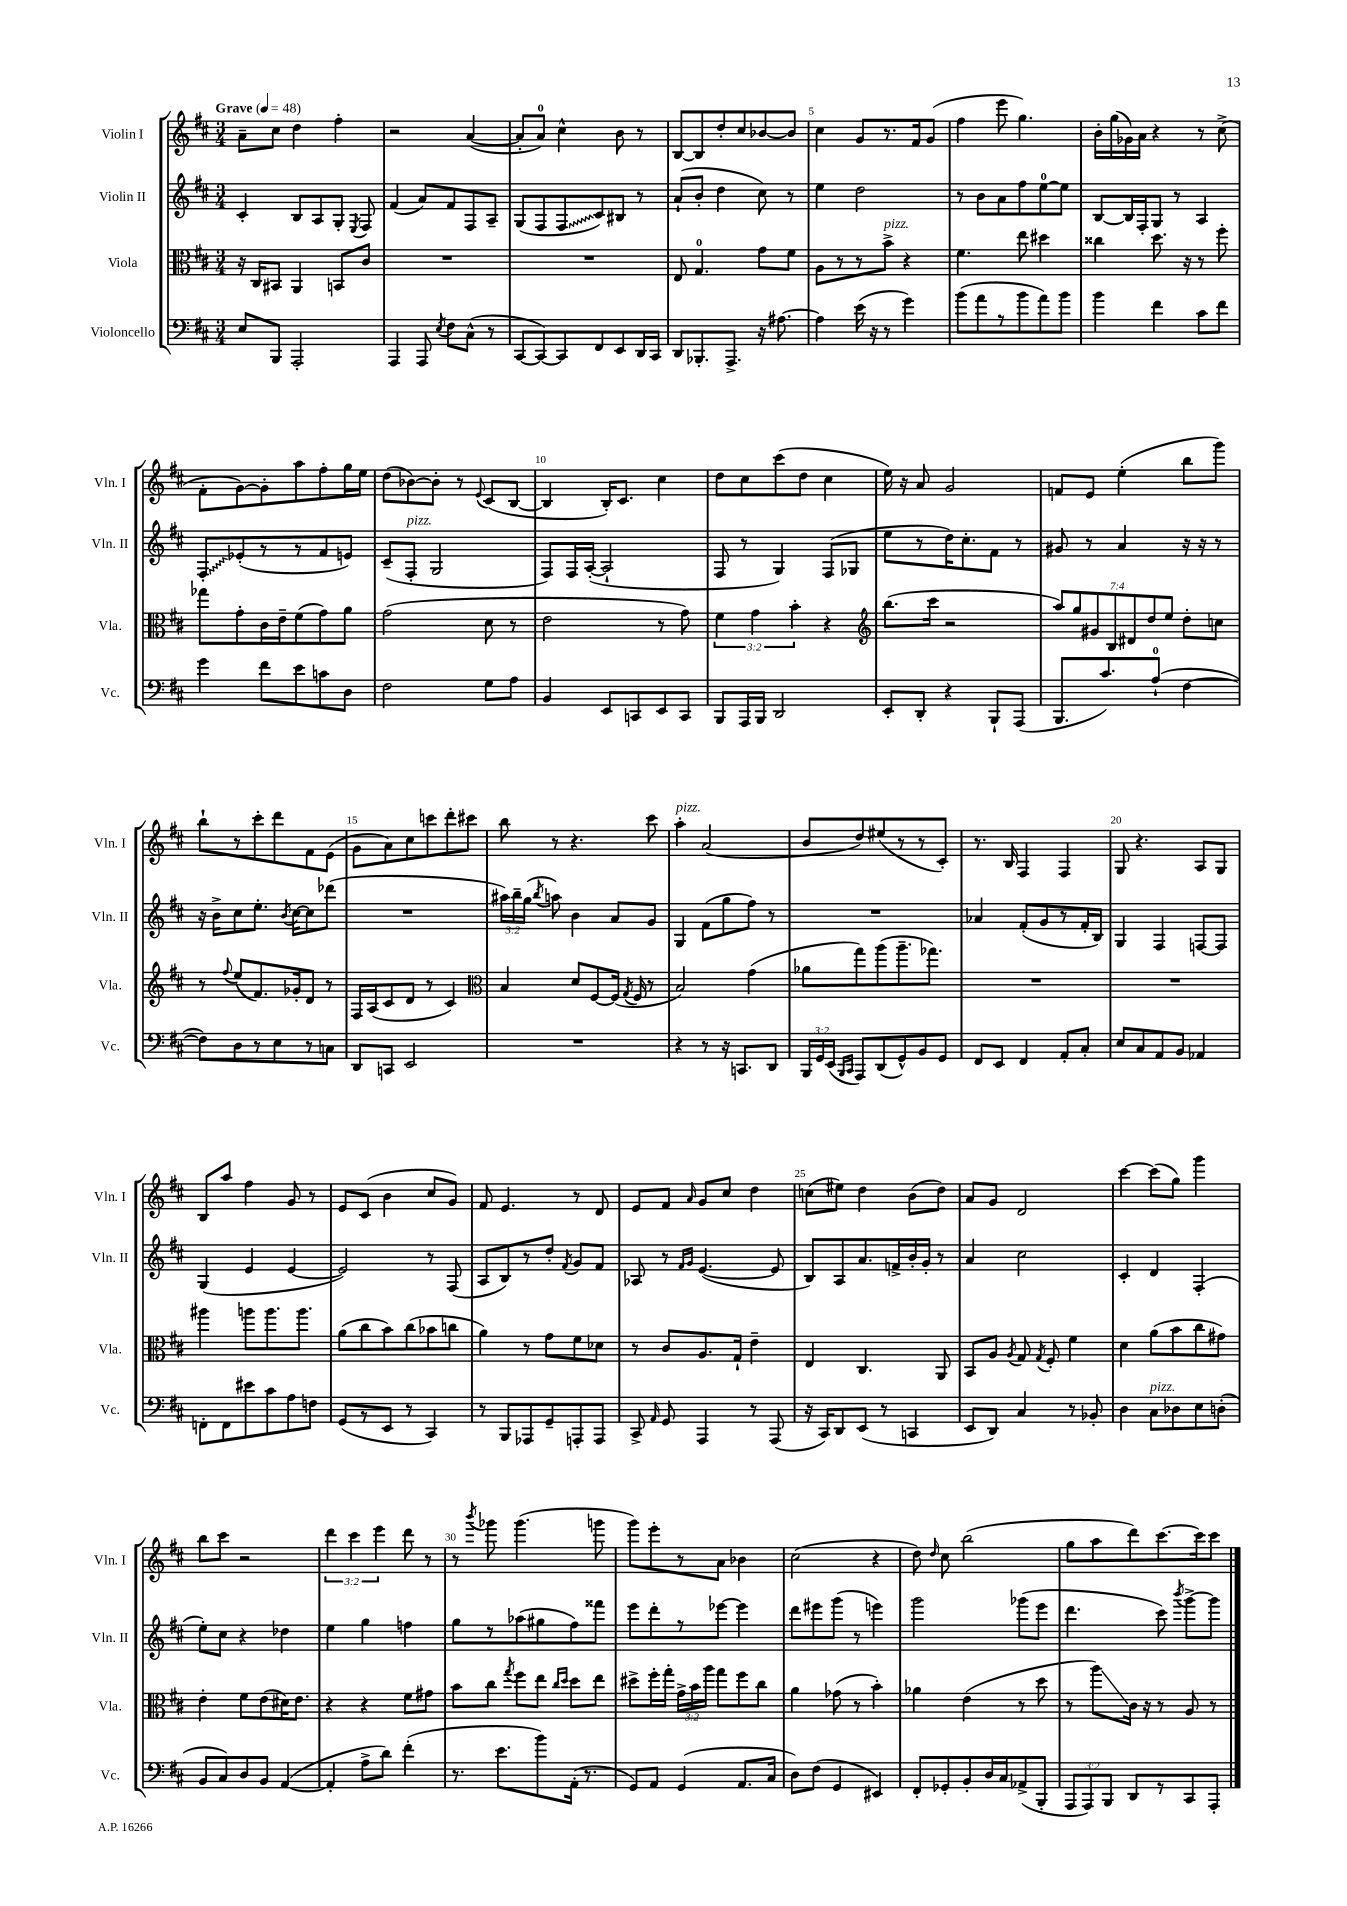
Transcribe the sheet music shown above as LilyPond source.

<<
\new StaffGroup <<
\new Staff = "s0" \with { instrumentName = "Violin I" shortInstrumentName = "Vln. I" } {
    \clef treble \key d \major \numericTimeSignature \time 3/4 \override Staff.TupletNumber.text = #tuplet-number::calc-fraction-text \tempo "Grave" 4 = 48
    \autoBeamOff a'8[-- cis''8] d''4 fis''4-. |
    r2 a'4~( |
    a'8[-. a'8]-0) cis''4-^ b'8 r8 |
    b8[~ b8 d''8-. cis''8 bes'8~ bes'8] |
    cis''4 g'8[ r8. fis'16 g'8]( |
    fis''4 e'''8 g''4.) |
    b'16[-. g''16( ges'16) a'16] r4 r8 cis''8->( |
    fis'8[-. g'8~) g'8-. a''8 fis''8-. g''16 e''16] |
    d''8[( bes'8~) bes'8]-. r8 \appoggiatura { e'8 } cis'8[( b8]~ |
    b4 b16[-.) cis'8.] cis''4 |
    d''8[ cis''8 cis'''8( d''8] cis''4 |
    e''16) r16 a'8 g'2 |
    f'8[ e'8] e''4-.( b''8[ g'''8]) |
    b''8[-! r8 cis'''8-. d'''8 fis'8 e'8]( |
    g'8[ a'8) cis''8 c'''8 d'''8-. cis'''8] |
    b''8 r8 r4. cis'''8 |
    a''4-.^\markup { \italic "pizz." } a'2( |
    b'8[ d''8) eis''8( r8 r8 cis'8]-.) |
    r8. b16 fis4 fis4 |
    g8 r4. a8[ g8] |
    b8[ a''8] fis''4 g'8 r8 |
    e'8[ cis'8]( b'4 cis''8[ g'8]) |
    fis'8 e'4. r8 d'8 |
    e'8[ fis'8] \grace { a'16 } g'8[ cis''8] d''4 |
    c''8[( eis''8]) d''4 b'8[( d''8]) |
    a'8[ g'8] d'2 |
    cis'''4~ cis'''8[( g''8]) g'''4 |
    b''8[ cis'''8] r2 |
    \tuplet 3/2 { d'''4 cis'''4 e'''4 } d'''8 r8 |
    r8 \acciaccatura { b'''8 } ges'''8 ges'''4.( g'''8 |
    g'''8[) e'''8-. r8 a'8] bes'4 |
    cis''2( r4 |
    d''8) \grace { d''16 } cis''8 b''2( |
    g''8[ a''8 d'''8) cis'''8.~ cis'''16 cis'''8] \bar "|." |
}
\new Staff = "s1" \with { instrumentName = "Violin II" shortInstrumentName = "Vln. II" } {
    \clef treble \key d \major \numericTimeSignature \time 3/4 \override Staff.TupletNumber.text = #tuplet-number::calc-fraction-text
    \autoBeamOff cis'4-. b8[ a8 g8]-. \acciaccatura { e8 } fis8 |
    fis'4( a'8[) fis'8 fis8 a8]-- |
    g8[( fis8 \once \override Glissando.style = #'zigzag fis8\glissando cis'8) bis8] r8 |
    a'8[-!( b'8]-. d''4 cis''8) r8 |
    e''4 d''2 |
    r8 b'8[ a'8 fis''8 e''8-0~ e''8] |
    b8[~ b16 fis16-. g8] r8 a4 |
    \once \override Glissando.style = #'zigzag fis8[-.\glissando ees'8-.( r8 r8 fis'8 e'8]) |
    cis'8[--( fis8]-.^\markup { \italic "pizz." } g2 |
    fis8[) fis16 a16]~-.( a2-! |
    fis8 r8 g4) fis8[( ges8] |
    e''8[ r8 d''16) cis''8.-. fis'8] r8 |
    gis'8 r8 a'4 r16 r16 r8 |
    r16 b'16[-> cis''8 e''8.]-. \acciaccatura { b'8 } cis''16[~ cis''8 des'''8]( |
    R2. |
    \tuplet 3/2 { ais''16[) b''16-- g''16]( } \acciaccatura { b''8 } a''8) b'4 a'8[ g'8] |
    g4 fis'8[( g''8 fis''8]) r8 |
    R2. |
    aes'4 fis'8[-.( g'8 r8 fis'16-. b16]) |
    g4 fis4 f8[~ f8] |
    g4( e'4 e'4~ |
    e'2) r8 fis8( |
    a8[ b8) r8 d''8]-. \acciaccatura { fis'8 } g'8[ fis'8] |
    aes8 r8 \grace { fis'16[ g'16] } e'4.~( e'8 |
    b8[) a8 a'8. f'16-> b'16-. g'16]-. r8 |
    a'4 cis''2 |
    cis'4-. d'4 fis4-.( |
    e''8[-.) cis''8] r4 des''4 |
    e''4 g''4 f''4 |
    g''8[ r8 aes''8( gis''8 fis''8) fisis'''8] |
    e'''8[ d'''8-. r8 ees'''8]~ ees'''4 |
    d'''8[ eis'''8 g'''8]( r8 e'''4) |
    g'''2 ges'''8[( e'''8] |
    d'''4. cis'''8) \acciaccatura { b'''8 } g'''8[~-> g'''8] \bar "|." |
}
\new Staff = "s2" \with { instrumentName = "Viola" shortInstrumentName = "Vla." } {
    \clef alto \key d \major \numericTimeSignature \time 3/4 \override Staff.TupletNumber.text = #tuplet-number::calc-fraction-text
    \autoBeamOff r16 cis16[ bis,8] a,4 b,8[ cis'8] |
    R2. |
    R2. |
    e8 g4.-0 g'8[ fis'8] |
    a8[ r8 r8 b'8]->^\markup { \italic "pizz." } r4 |
    fis'4. e''8 dis''4 |
    cisis''4 d''8. r16 r8 fis''8-. |
    ges''8[ g'8-. cis'16 e'16-- fis'8( g'8) a'8] |
    g'2( d'8 r8 |
    e'2 r8 g'8) |
    \tuplet 3/2 { fis'4 g'4 b'4-. } r4 |
    \clef treble b''8.[( cis'''16] r2 |
    \tuplet 7/4 { a''8[) g''8 gis'8 b8 dis'8 d''8 e''8] } d''8[-. c''8] |
    r8 \appoggiatura { fis''8 } e''8[( fis'8.) ges'16-. d'8] r8 |
    fis16[ a16( cis'8 d'8] r8 cis'4) |
    \clef alto b4 d'8[ fis8~ fis16]( \acciaccatura { g8 } fis16 r8 |
    b2) g'4( |
    aes'8[ g''8) a''8( a''8.-- ges''8.]) |
    R2. |
    R2. |
    ais''4 a''8[ a''8. a''8.] |
    a'8[( cis''8 b'8) cis''8( bes'8 c''8] |
    a'4) r8 g'8[ fis'8 des'8] |
    r8 cis'8[ a8. g16]-! e'4-- |
    e4 cis4. a,8 |
    b,8[ a8] \acciaccatura { a8 } g8 \acciaccatura { g8 } fis8-. fis'4 |
    d'4 a'8[( b'8 cis''8 gis'8]) |
    e'4-. fis'8[ e'8( dis'16) e'8.] |
    r4 r4 fis'8[ gis'8] |
    b'8[ cis''8] \acciaccatura { g''8 } fis''8[ e''8] \grace { cis''16[ d''16] } d''8[ e''8] |
    dis''8[-> fis''16-. g''16]-. \tuplet 3/2 { g'16[-> b'16 a''16] } g''8[ fis''8 cis''8] |
    a'4 ges'8( r8 b'4-.) |
    aes'4 e'4( r8 d''8 |
    r8 a''8[\glissando) cis'16] r16 r8 a8 r8 \bar "|." |
}
\new Staff = "s3" \with { instrumentName = "Violoncello" shortInstrumentName = "Vc." } {
    \clef bass \key d \major \numericTimeSignature \time 3/4 \override Staff.TupletNumber.text = #tuplet-number::calc-fraction-text
    \autoBeamOff e8[ b,,8] a,,2-. |
    a,,4 a,,8 \acciaccatura { e8 } fis8[ cis8]-^( r8 |
    cis,8[~ cis,8~) cis,8 fis,8 e,8 d,16 cis,16] |
    d,8[ bes,,8.-. a,,8.]-> r16 ais8.~ |
    ais4 e'16( r16 r8 g'4) |
    b'8[( a'8 r8 b'8 a'8) b'8] |
    b'4 fis'4 cis'8[ fis'8] |
    g'4 fis'8[ e'8 c'8 d8] |
    fis2 g8[ a8] |
    b,4 e,8[ c,8 e,8 c,8] |
    b,,8[ a,,16 b,,16] d,2 |
    e,8[-. d,8]-. r4 b,,8[-! a,,8]( |
    b,,8.[ cis'8.) a8]-0-!( fis4~ |
    fis8[) d8 r8 e8 r8 c8] |
    d,8[ c,8] e,2 |
    R2. |
    r4 r8 r16 c,8.[ d,8] |
    \tuplet 3/2 { b,,16[ g,16 e,16]( } \grace { b,,16[ cis,16] } a,,8[) d,8( g,8-^) b,8 g,8] |
    fis,8[ e,8] fis,4 a,8[-. cis8]-. |
    e8[ cis8 a,8 b,8] aes,4 |
    f,8[-. f,8 eis'8 cis'8 a8 f8] |
    g,8[( r8 e,8] r8 cis,4) |
    r8 b,,8[ aes,,8 g,8-- a,,8-. a,,8] |
    cis,8-> \grace { a,16 } g,8 a,,4 r8 a,,8( |
    r16 cis,16[) d,8 e,8]( r8 c,4 |
    e,8[ d,8]) cis4 r8 bes,8-. |
    d4 cis8[^\markup { \italic "pizz." } des8 e8 d8]-.( |
    b,8[ cis8) d8 b,8] a,4~( |
    a,4-. a8[-> d'8]) fis'4-.( |
    r8. e'8.[ b'8) a,16]-.( r8. |
    g,8[) a,8] g,4( a,8.[ cis16] |
    d8[) fis8]( g,4 eis,4) |
    fis,8[-. ges,8-. b,8-. d16 cis16 aes,8->( b,,8]-. |
    \tuplet 3/2 { a,,8[ a,,8) b,,8] } d,8[ r8 cis,8 a,,8]-. \bar "|." |
}
>>
>>
\layout { \context { \Score \override BarNumber.break-visibility = ##(#f #t #t) barNumberVisibility = #(every-nth-bar-number-visible 5) } }
